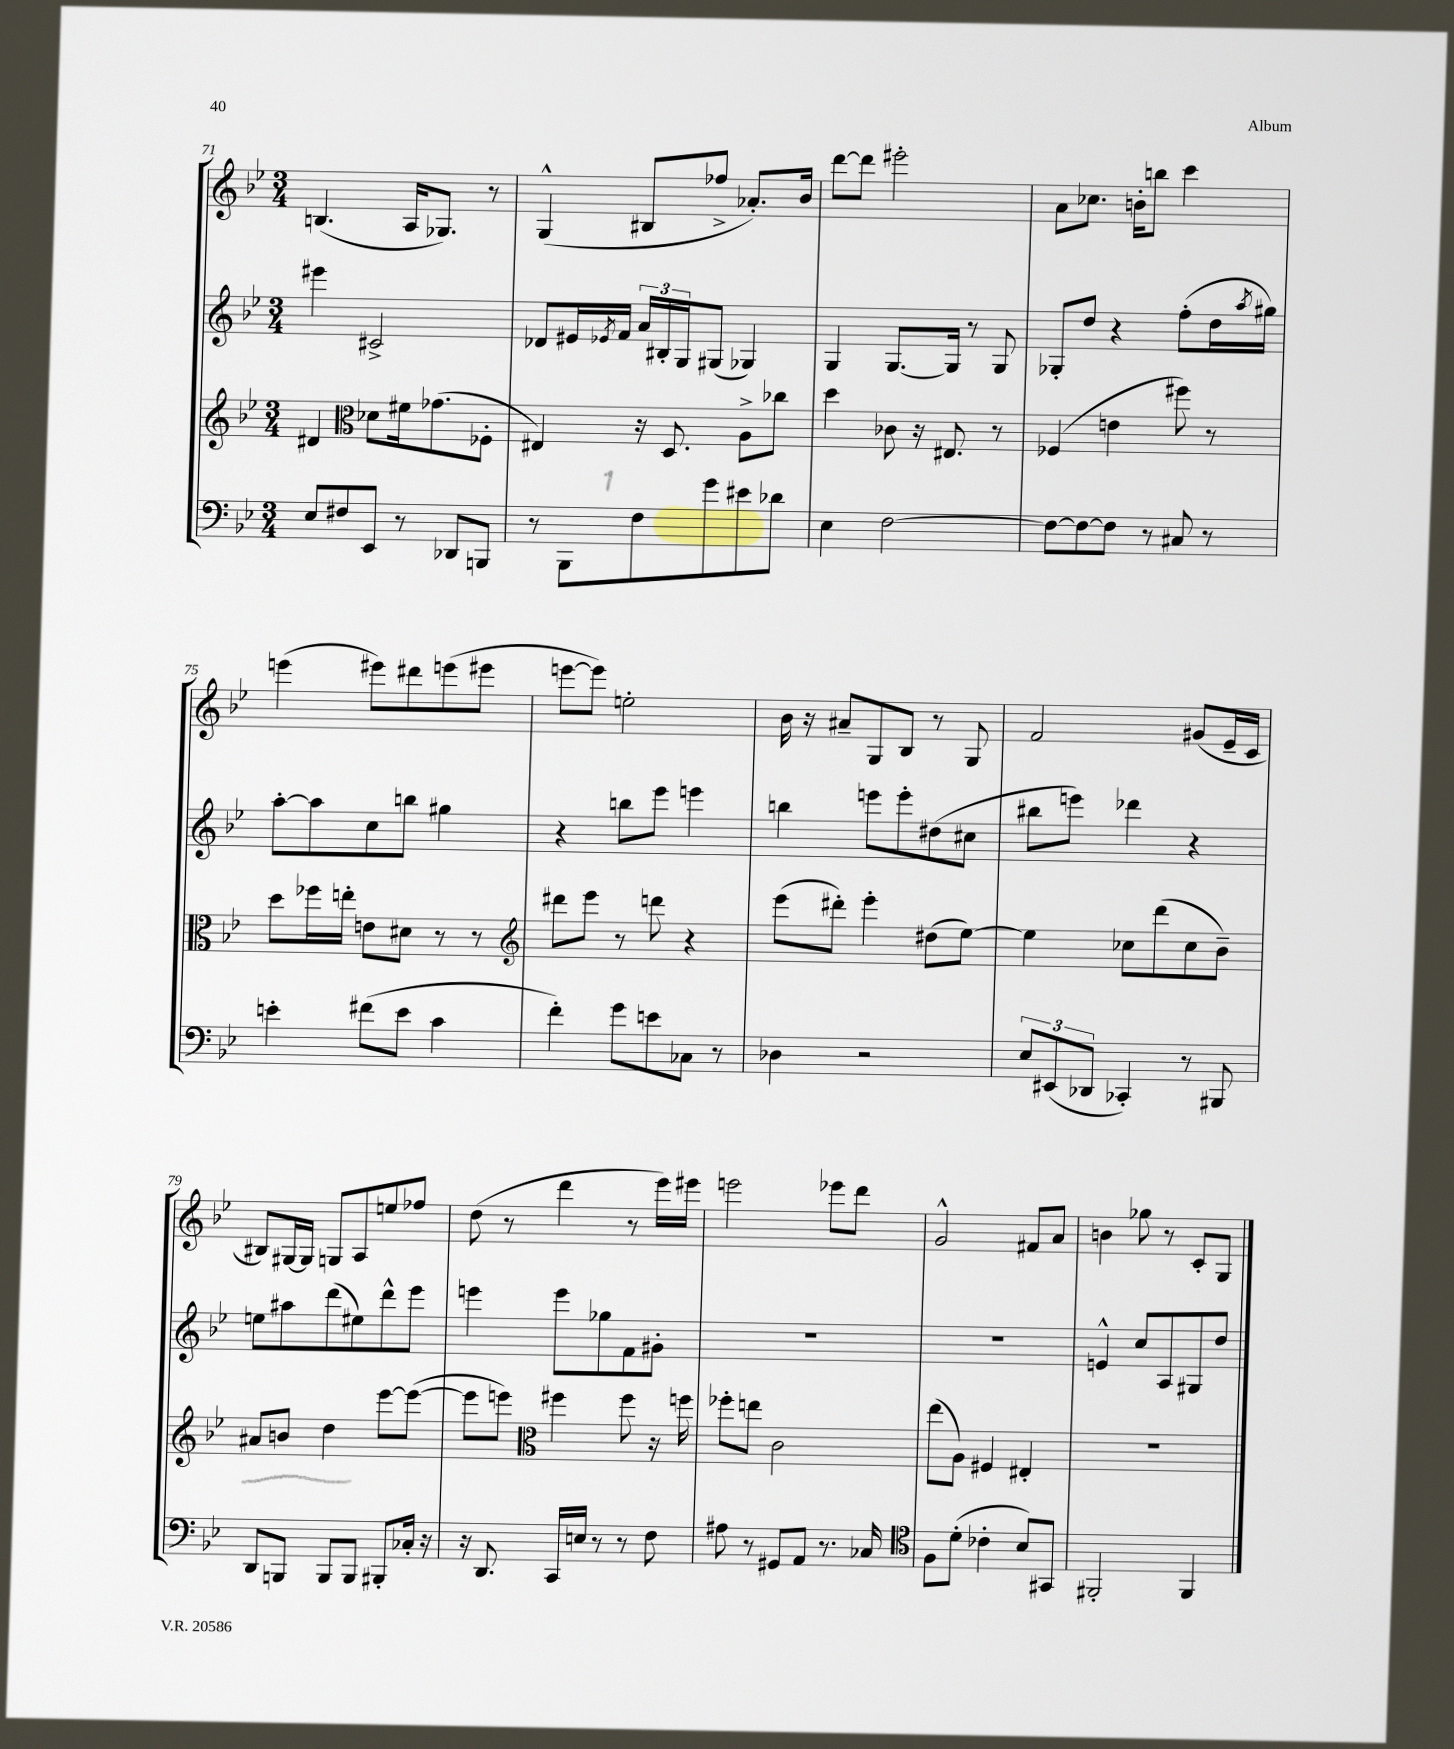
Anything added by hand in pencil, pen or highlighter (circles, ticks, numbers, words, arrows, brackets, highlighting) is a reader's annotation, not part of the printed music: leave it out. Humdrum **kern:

**kern	**kern	**kern	**kern
*part4	*part3	*part2	*part1
*staff4	*staff3	*staff2	*staff1
*clefF4	*clefG2	*clefG2	*clefG2
*k[b-e-]	*k[b-e-]	*k[b-e-]	*k[b-e-]
*M3/4	*M3/4	*M3/4	*M3/4
=71	=71	=71	=71
8E-/L	4d#X/	4eee#X\	(4.Bn/
8F#X/	.	.	.
*	*clefC3	*	*
8EE-/J	8d-X\L	2c#X^/	.
8r	16f#X\k	.	16A/KL
.	(8.g-X\	.	8.G-X/J)
8DD-X/L	.	.	.
8BBBn/J	8F-X'\J	.	8r
=72	=72	=72	=72
8r	4E#X/)	8d-X/L	(4G^^/
8BBB-\L	.	16e#X/L	.
.	.	8qe-X/	.
.	.	16f/JJ	.
8F\	16r	24a/LL	8B#X/L
.	.	24B#X'/	.
.	8.D/	.	.
.	.	24G/J	.
8g\	.	(8G#X/J	8ff-X^/J
8e#X\	8A^\L	4G-X/)	8.a-X'/L)
8d-X\J	8cc-X\J	.	.
.	.	.	16b-/Jk
=73	=73	=73	=73
4E-\	4dd\	4G/	[8ddd\L
.	.	.	8ddd\J]
[2F\	8c-X\	[8.G/L	2eee#X'\
.	16r	.	.
.	8.E#X/	16G/Jk]	.
.	.	8r	.
.	8r	8G/	.
=74	=74	=74	=74
8F\L_	(4F-X/	8G-X'/L	8a\L
8F\_	.	8dd/J	8.cc-X\J
8F\J]	4en\	4r	.
.	.	.	16bn'\KL
8r	.	.	8bbn\J
8C#X/	8ff#X\)	(8ff'\L	4ccc\
8r	8r	16dd\L	.
.	.	8qaa/	.
.	.	16gg#X\JJ)	.
!!LO:LB:g=z
=75	=75	=75	=75
4en'\	8dd\L	[8aa'\L	(4eeen\
.	16ff-X\L	8aa\]	.
.	16een'\JJ	.	.
(8f#X\L	8en\L	8cc\	8eee#X\L)
8e\J	8d#X\J	8bbn\J	8ddd#X\
4c\	8r	4gg#X\	(8eeen\
.	8r	.	8eee#X\J
=76	=76	=76	=76
*	*clefG2	*	*
4f'\)	8ddd#X\L	4r	[8eeen\L
.	8eee-\J	.	8eee\J])
8g\L	8r	8bbn\L	2een'\
8en\	8dddn\	8eee-\J	.
8C-X\J	4r	4eeen\	.
8r	.	.	.
=77	=77	=77	=77
4D-X\	(8eee-\L	4bbn\	16b-\
.	.	.	16r
.	8ddd#X'\J)	.	8a#X~/L
2r	4eee-'\	8eeen\L	8G/
.	.	8eee'\	8B-/J
.	(8dd#X\L	(8dd#X\	8r
.	[8ee-\J)	8cc#X\J	8G/
=78	=78	=78	=78
12E-/L	4ee-\]	8bb#X\L	2f/
(12EE#X/	.	.	.
.	.	8eeen\J)	.
12DD-X/J	.	.	.
4CC-X'/)	8cc-X\L	4ddd-X\	.
.	(8ddd\	.	.
8r	8cc-\	4r	(8g#X/L
8BBB#X/	8b-~\J)	.	16e-~/L
.	.	.	16c/JJ
!!LO:LB:g=z
=79	=79	=79	=79
8DD/L	8a#X/L	8een\L	8B#X/L)
8BBBn/J	8bn/J	8aa#X\	[16G#X/L
.	.	.	16G#/JJ]
8BBB/L	4dd\	(8ddd\	8Gn/L
8BBB/J	.	8ee#X\)	8A/
8BBB#X'/L	[8eee-\L	8ddd^^\	8een/
16C-X'/Jk	(8eee-\J_	8eee-\J	8ff-X/J
16r	.	.	.
=80	=80	=80	=80
16r	8eee-\L]	4eeen\	(8dd\
8.DD/	.	.	.
.	8eeen\J)	.	8r
*	*clefC3	*	*
16CC/LL	4ff#X\	8eee\L	4ddd\
16En/JJ	.	.	.
8r	.	8gg-X\	.
8r	8ff#\	8f\	8r
8F\	16r	8g#X'\J	16eee-\LL)
.	16ffn\	.	16eee#X\JJ
=81	=81	=81	=81
8A#X\	8ff-X'\L	2.r	2eeen\
8r	8een\J	.	.
8GG#X/L	2c\	.	.
8AA/J	.	.	.
8.r	.	.	8eee-X\L
.	.	.	8ddd\J
16C-X/	.	.	.
=82	=82	=82	=82
*clefC4	*	*	*
8F\L	(8ee-\L	2.r	2g^^/
(8d'\J	8A\J)	.	.
4c-X'\	4F#X/	.	.
8B-/L)	4E#X'/	.	8f#X/L
8GG#X/J	.	.	8a/J
=83	=83	=83	=83
2FF#X'/	2.r	4en^^/	4bn\
.	.	8cc/L	8gg-X\
.	.	8A/	8r
4FF#/	.	8G#X/	8c'/L
.	.	8dd/J	8G/J
==	==	==	==
*-	*-	*-	*-
